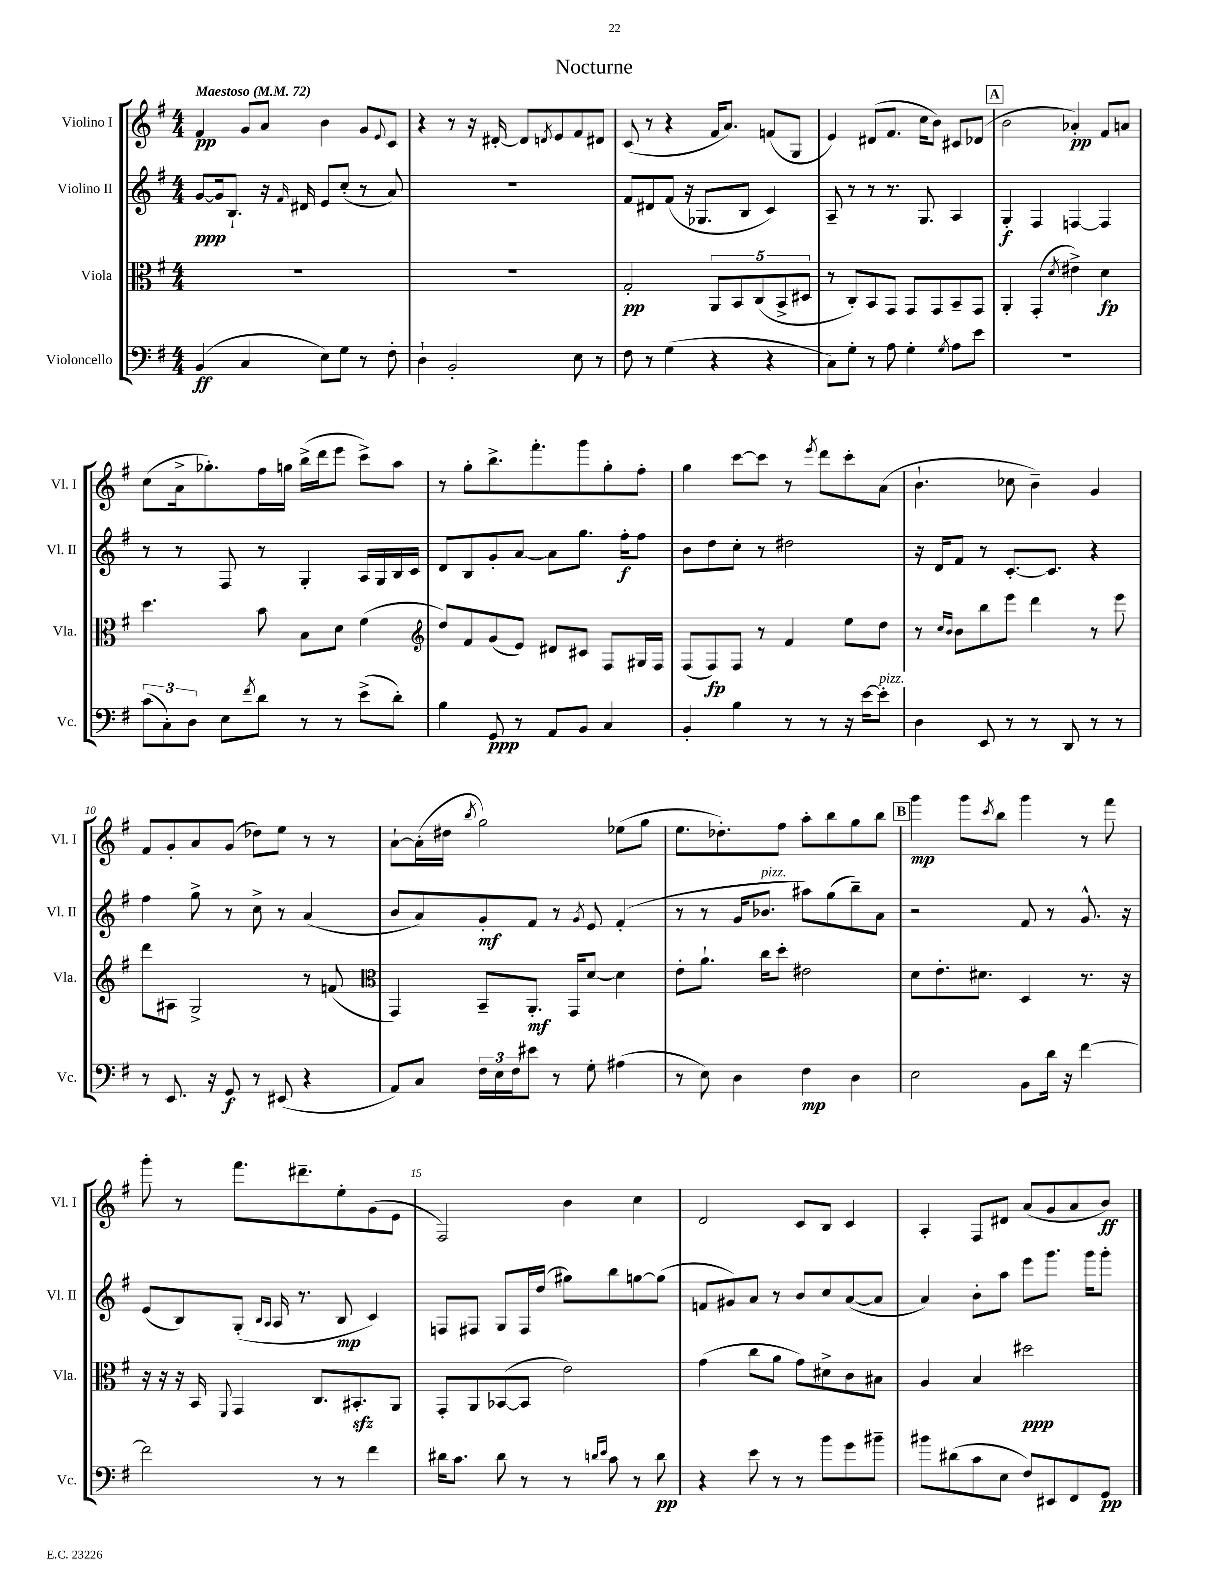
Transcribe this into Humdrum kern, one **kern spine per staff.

**kern	**kern	**kern	**kern
*staff4	*staff3	*staff2	*staff1
*clefF4	*clefC3	*clefG2	*clefG2
*k[f#]	*k[f#]	*k[f#]	*k[f#]
*M4/4	*M4/4	*M4/4	*M4/4
*MM72	*MM72	*MM72	*MM72
(4BB/	1r	[8g/L	4f#/
.	.	16g/]k	.
.	.	8.B`/J	.
4C/	.	.	8g/L
.	.	16r	8a/J
.	.	16qqf#/	.
.	.	16d#/	.
8E\L)	.	8e/L	4b\
8G\J	.	(8cc'/J	.
8r	.	8r	8g/L
.	.	.	8qqe/
8F#'\	.	8a/)	8c/J
=	=	=	=
4D`\	1r	1r	4r
2BB'/	.	.	8r
.	.	.	16r
.	.	.	[16d#'/
.	.	.	8d#/]L
.	.	.	8qd/
.	.	.	8e/
8E\	.	.	8f#/
8r	.	.	8d#/J
=	=	=	=
8F#\	2G'/	8f#/L	(8c/
8r	.	8d#/	8r
(4G\	.	(8f#/J	4r
.	.	16r	.
.	.	8.G-/L	.
4r	10AA/L	.	16f#/LK
.	.	.	8.a/J)
.	10BB/	.	.
.	.	8B/J	.
.	(10C/	.	.
4r	.	4c/)	(8f/L
.	10BB^/	.	.
.	.	.	8G/J
.	10D#/J	.	.
=	=	=	=
8C\L)	8r	8A~/	4e/)
8G'\J	8C'/L)	8r	.
8r	8BB/	8r	(8d#/L
8A\	8GG/J	8.r	8.f#/J
4G'\	8GG/L	.	.
.	.	8.G/	16cc\LK
.	8GG/	.	8b\J)
8qG/	.	.	.
8A\L	8BB~/	4A/	8c#/L
8e\J	8GG/J	.	(8d-/J
=	=	=	=
1r	4AA'/	4G'/	2b\
.	(4GG'/	4F#/	.
.	8qd/	.	.
.	4e#^\)	[4F/	4a-'/)
.	4d\	4F/]	8f#/L
.	.	.	8a/J
=	=	=	=
(12c\L	4.dd\	8r	(8cc\L
12C'\)	.	.	.
.	.	8r	16a^\k
12D\J	.	.	.
.	.	.	8.gg-'\)
8E\L	.	8F#/	.
8qf#/	.	.	.
8d\J	8b\	8r	16ff#\L
.	.	.	16gg\JJ
8r	8B\L	4G'/	(16bb^\LL
.	.	.	16ddd\J
8r	8d\J	.	8eee\J
(8e^\L	(4f#\	16A/LL	8ccc^\L)
.	.	16G/	.
8d'\J)	.	16B/	8aa\J
.	.	16c/JJ	.
=	=	=	=
*	*clefG2	*	*
4B\	8dd/L)	8d/L	8r
.	8f#/	8B/	8gg'\L
8GG/	(8g/	8g'/	8.bb^\
8r	8e/J)	[8a/J	.
.	.	.	8.fff#'\
8AA/L	8d#/L	8a\]L	.
8BB/J	8c#/J	8.gg\J	8ggg\
4C/	8F#/L	.	8gg'\
.	.	16ff#'\LK	.
.	16G#/L	8ff#\J	8ff#'\J
.	16F#/JJ	.	.
=	=	=	=
4BB'/	(8F#/L	8b\L	4gg\
.	8F#/)	8dd\	.
4B\	8F#/J	8cc'\J	[8ccc\L
.	8r	8r	8ccc\]J
8r	4f#/	2dd#\	8r
.	.	.	8qeee/
8r	.	.	8ddd\L
16r	8ee\L	.	8ccc'\
[16e\LK	.	.	.
8e'\]J	8dd\J	.	(8a\J
=	=	=	=
4D\	8r	16r	4.b`\
.	.	16d/LK	.
.	16qqcc/LL	.	.
.	16qqb/JJ	.	.
.	8b\L	8f#/J	.
8EE/	8bb\	8r	.
8r	8eee\J	[8.c'/L	8cc-\
8r	4ddd\	.	4b~\)
.	.	8.c/]J	.
8DD/	.	.	.
8r	8r	4r	4g/
8r	8eee\	.	.
=	=	=	=
8r	8ddd\L	4ff#\	8f#/L
8.EE/	8A#\J	.	8g'/
.	2G^/	8gg^\	8a/
16r	.	.	.
8GG/	.	8r	(8g/J
8r	.	8cc^\	8dd-\L)
(8EE#/	.	8r	8ee\J
4r	8r	(4a/	8r
.	(8f/	.	8r
=	=	=	=
*	*clefC3	*	*
8AA/L)	4GG/)	8b/L	[8a`\L
8C/J	.	8a/)	(16a'\]L
.	.	.	16dd#\JJ
.	.	.	8qbb/
24F#\LL	8BB~/L	8g'/	2gg\)
24E\	.	.	.
24F#\J	.	.	.
8e#\J	8.AA'/J	8f#/J	.
8r	.	8r	.
.	16GG/LK	.	.
.	.	8qg/	.
8G'\	[8d/J	8e/	.
(4A#\	4d\]	(4f#'/	(8ee-\L
.	.	.	8gg\J
=	=	=	=
8r	8e'\L	8r	8.ee\L
8E\)	8.a`\J	8r	.
.	.	.	8.dd-'\)
4D\	.	16g/LK	.
.	16cc\LK	8.b-/J	.
.	8dd'\J	.	8ff#\J
4F#\	2e#\	8aa#\L)	8aa'\L
.	.	(8gg\	8bb\
4D\	.	8bb~\)	8gg\
.	.	8a\J	8bb\J
=	=	=	=
2E\	8d\L	2r	4ggg\
.	8.e'\	.	.
.	.	.	8ggg\L
.	8.d#\J	.	.
.	.	.	8qccc/
.	.	.	8bb\J
8BB\L	4D/	8f#/	4ggg\
16d\Jk	.	8r	.
16r	.	.	.
[4f#\	8.r	8.g^^/	8r
.	.	.	8fff#\
.	16r	16r	.
=	=	=	=
2f#\]	16r	(8e/L	8ggg'\
.	16r	.	.
.	16r	8B/)	8r
.	16BB/	.	.
.	8qqFF#/	.	.
.	4GG/	(8G'/J	8.fff#\L
.	.	16qqB/LL	.
.	.	16qqA/JJ	.
.	.	16A/	.
.	.	8.r	8.ddd#~\
8r	8.C/L	.	.
8r	.	8B/	8ee'\
.	8.BB#'/	.	.
4f#\	.	4c/)	(8g\
.	8AA/J	.	8e\J
=	=	=	=
16d#\LK	8GG'/L	8F/L	2F#/)
8.c\J	.	.	.
.	8AA/	8F#/J	.
8d#\	([8BB-/	8G/L	.
8r	8BB-/]J	16F#/L	.
.	.	(16dd/JJ	.
8r	2e\)	8gg#\L)	4b\
16qqd/LL	.	.	.
16qqe/JJ	.	.	.
8c\	.	8bb\	.
8r	.	[8gg\	4cc\
8d\	.	(8gg\]J	.
=	=	=	=
4r	(4g\	8f/L	2d/
.	.	8g#/)	.
8e\	8cc\L	8a/J	.
8r	8a\J	8r	.
8r	8g\L)	8b/L	8c/L
8b\L	8d#^\	8cc/	8B/J
8g\	8c\	([8a/	4c/
8b#~\J	8B#\J	8a/]J	.
=	=	=	=
8b#\L	4A/	4a/)	4A'/
(8d#\	.	.	.
8c\	4B/	8b'\L	8F#/L
8E\J	.	8aa\J	8d#/J
8F#/L)	2dd#\	8eee\L	(8a/L
8EE#/	.	8.ggg\J	8g/
8FF#/	.	.	8a/
.	.	16ggg\LK	.
8GG/J	.	8ggg'\J	8b/J)
==	==	==	==
*-	*-	*-	*-
